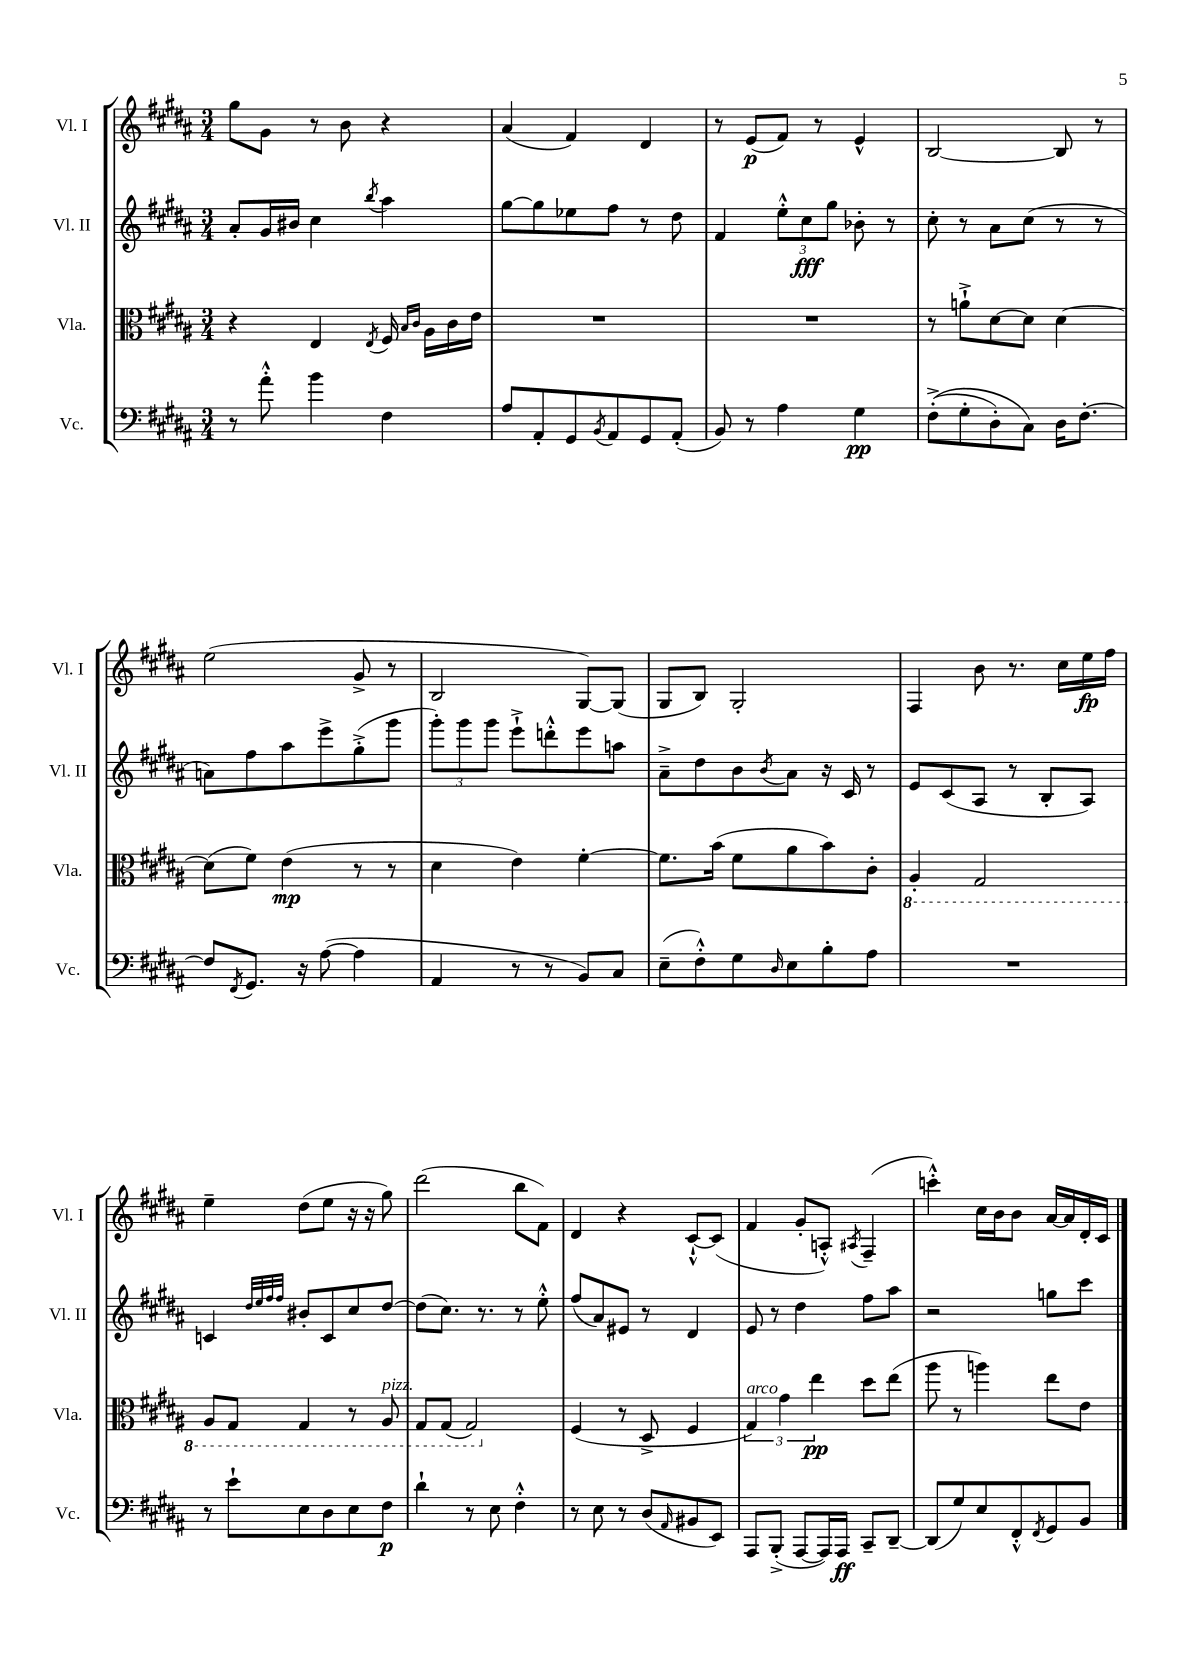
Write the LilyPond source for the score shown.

<<
\new StaffGroup <<
\new Staff = "s0" \with { instrumentName = "Vl. I" shortInstrumentName = "Vl. I" } {
    \clef treble \key b \major \numericTimeSignature \time 3/4
    gis''8 gis'8 r8 b'8 r4 |
    ais'4( fis'4) dis'4 |
    r8 e'8\p( fis'8) r8 e'4-^ |
    b2~ b8 r8 |
    e''2( gis'8-> r8 |
    b2 gis8~) gis8( |
    gis8 b8) gis2-. |
    fis4 b'8 r8. cis''16 e''16\fp fis''16 |
    e''4-- dis''8( e''8 r16 r16 gis''8) |
    dis'''2( b''8 fis'8) |
    dis'4 r4 cis'8~-!-^ cis'8( |
    fis'4 gis'8-. a8-.-^) \acciaccatura { ais8 } fis4--( |
    c'''4-.-^) cis''16 b'16 b'8 ais'16~ ais'16 dis'16-. cis'16 \bar "|." |
}
\new Staff = "s1" \with { instrumentName = "Vl. II" shortInstrumentName = "Vl. II" } {
    \clef treble \key b \major \numericTimeSignature \time 3/4
    ais'8-. gis'16 bis'16 cis''4 \acciaccatura { b''8 } ais''4 |
    gis''8~ gis''8 ees''8 fis''8 r8 dis''8 |
    fis'4 \tuplet 3/2 { e''8-.-^ cis''8\fff gis''8 } bes'8-. r8 |
    cis''8-. r8 ais'8 cis''8( r8 r8 |
    a'8) fis''8 ais''8 e'''8-> gis''8-.->( gis'''8 |
    \tuplet 3/2 { gis'''8-.) gis'''8 gis'''8 } e'''8-!-> d'''8-.-^ e'''8 a''8 |
    ais'8---> dis''8 b'8 \acciaccatura { b'8 } ais'8 r16 cis'16 r8 |
    e'8 cis'8( ais8 r8 b8-. ais8) |
    c'4 \grace { dis''32 e''32 fis''32 fis''32 } bis'8-. c'8 cis''8 dis''8~ |
    dis''8( cis''8.) r8. r8 e''8-.-^ |
    fis''8( ais'8) eis'8 r8 dis'4 |
    e'8 r8 dis''4 fis''8 ais''8 |
    r2 g''8 cis'''8 \bar "|." |
}
\new Staff = "s2" \with { instrumentName = "Vla." shortInstrumentName = "Vla." } {
    \clef alto \key b \major \numericTimeSignature \time 3/4
    r4 e4 \acciaccatura { e8 } fis16 \grace { b16 cis'16 } ais16 cis'16 e'16 |
    R2. |
    R2. |
    r8 a'8-!-> dis'8~ dis'8 dis'4~ |
    dis'8( fis'8) e'4\mp( r8 r8 |
    dis'4 e'4) fis'4~-. |
    fis'8. b'16( fis'8 ais'8 b'8) cis'8-. |
    \ottava #-1 ais,4-. gis,2 |
    ais,8 gis,8 gis,4 r8 ais,8^\markup { \italic "pizz." } |
    gis,8 gis,8( gis,2) \ottava #0 |
    fis4( r8 dis8-> fis4 |
    \tuplet 3/2 { gis4^\markup { \italic "arco" }) gis'4 e''4\pp } dis''8 e''8( |
    ais''8 r8 a''4) e''8 e'8 \bar "|." |
}
\new Staff = "s3" \with { instrumentName = "Vc." shortInstrumentName = "Vc." } {
    \clef bass \key b \major \numericTimeSignature \time 3/4
    r8 ais'8-.-^ b'4 fis4 |
    ais8 ais,8-. gis,8 \acciaccatura { b,8 } ais,8 gis,8 ais,8-.( |
    b,8) r8 ais4 gis4\pp |
    fis8-.->(\( gis8-. dis8-.) cis8\) dis16 fis8.~-. |
    fis8 \acciaccatura { fis,8 } gis,8. r16 ais8~( ais4 |
    ais,4 r8 r8 b,8) cis8 |
    e8--( fis8-.-^) gis8 \grace { dis16 } e8 b8-. ais8 |
    R2. |
    r8 e'8-! e8 dis8 e8 fis8\p |
    dis'4-! r8 e8 fis4-.-^ |
    r8 e8 r8 dis8( \grace { ais,16 } bis,8 e,8) |
    ais,,8 b,,8-.->( ais,,8~ ais,,16) ais,,16\ff cis,8-- dis,8~-- |
    dis,8( gis8) e8 fis,8-.-^ \acciaccatura { fis,8 } gis,8 b,8 \bar "|." |
}
>>
>>
\layout { \context { \Score \remove "Bar_number_engraver" } }
